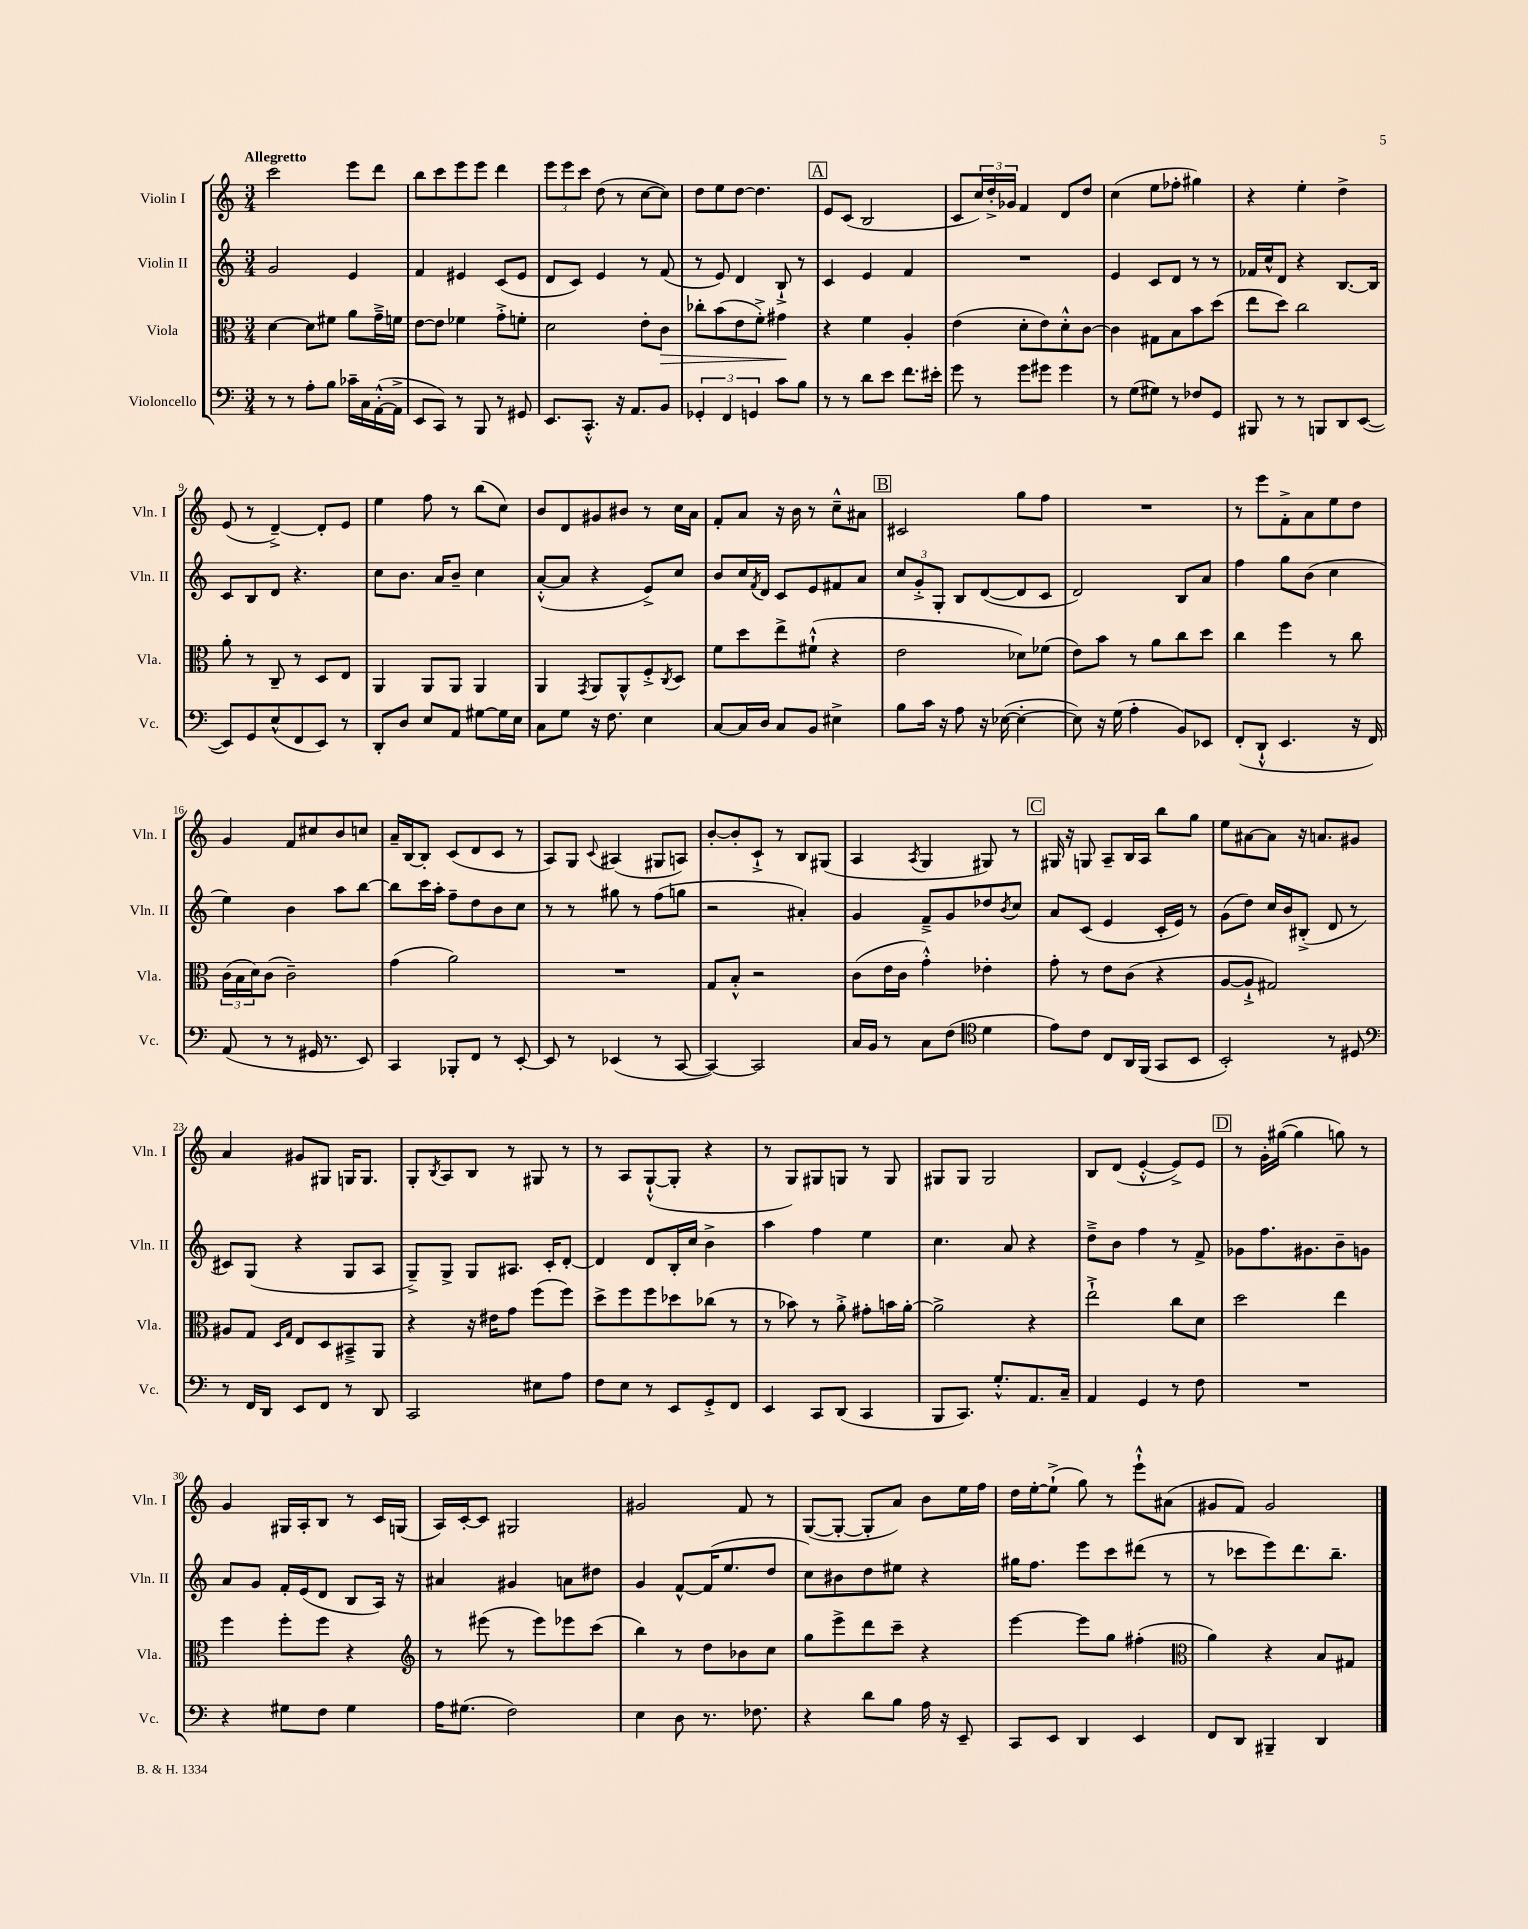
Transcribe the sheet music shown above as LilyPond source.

<<
\new StaffGroup <<
\new Staff = "s0" \with { instrumentName = "Violin I" shortInstrumentName = "Vln. I" } {
    \clef treble \key c \major \numericTimeSignature \time 3/4 \tempo "Allegretto"
    c'''2 e'''8 d'''8 |
    b''8 c'''8 e'''8 e'''8 d'''4 |
    \tuplet 3/2 { e'''8 e'''8 c'''8 } d''8( r8 c''8~ c''8) |
    d''8 e''8 d''8~ d''4. |
    \mark \markup { \box "A" } e'8 c'8( b2 |
    c'8 \tuplet 3/2 { c''16) d''16-.-> ges'16 } f'4 d'8 d''8 |
    c''4( e''8 fes''8-. gis''4) |
    r4 e''4-. d''4-> |
    e'8( r8 d'4~--->) d'8-. e'8 |
    e''4 f''8 r8 b''8( c''8) |
    b'8 d'8 gis'8 bis'8 r8 c''16 a'16 |
    f'8-. a'8 r16 b'16 r8 c''8---^ ais'8 |
    \mark \markup { \box "B" } cis'2 g''8 f''8 |
    R2. |
    r8 e'''8 f'8-.-> a'8 e''8 d''8 |
    g'4 f'8 cis''8 b'8 c''8 |
    a'16-- b16~ b8-. c'8( d'8 c'8 r8 |
    a8) g8 \appoggiatura { c'8 } ais4( gis8 a8) |
    b'8~-. b'8-. c'8-!-> r8 b8 gis8( |
    a4 \acciaccatura { a8 } g4 gis8) r8 |
    \mark \markup { \box "C" } gis16 r16 g8 a8-- b16 a16 b''8 g''8 |
    e''8 ais'8~ ais'8 r16 a'8. gis'8 |
    a'4 gis'8 gis8 g16 g8. |
    g8-. \acciaccatura { b8 } a8 b8 r8 gis8 r8 |
    r8 a8 g8~-!-^( g8-. r4 |
    r8 g8) gis8 g8 r8 g8 |
    gis8 gis8 gis2 |
    b8 d'8( e'4~-.-^ e'8->) e'8 |
    \mark \markup { \box "D" } r8 g'16-. gis''16~( gis''4 g''8) r8 |
    g'4 gis16 a16-. b8 r8 c'16 g16( |
    a16) c'16~-. c'8 gis2 |
    gis'2 f'8 r8 |
    g8~( g8~-. g8-. a'8) b'8 e''16 f''16 |
    d''16 e''16~-. e''8-!->( g''8) r8 e'''8-!-^ ais'8( |
    gis'8 f'8) gis'2 \bar "|." |
}
\new Staff = "s1" \with { instrumentName = "Violin II" shortInstrumentName = "Vln. II" } {
    \clef treble \key c \major \numericTimeSignature \time 3/4
    g'2 e'4 |
    f'4 eis'4 c'8( eis'8 |
    d'8 c'8) e'4 r8 f'8( |
    r8 e'8) d'4 b8-!-> r8 |
    \mark \markup { \box "A" } c'4 e'4 f'4 |
    R2. |
    e'4 c'8 d'8 r8 r8 |
    fes'16 c''16-^ d'8 r4 b8.~ b16 |
    c'8 b8 d'8 r4. |
    c''8 b'8. a'16 b'8-- c''4 |
    a'8~-.-^( a'8 r4 e'8->) c''8 |
    b'8 c''16 \acciaccatura { f'8 } d'16 c'8 e'8 fis'8 a'8 |
    \mark \markup { \box "B" } \tuplet 3/2 { c''8 g'8-.-> g8-. } b8 d'8~( d'8 c'8 |
    d'2) b8 a'8 |
    f''4 g''8 b'8( c''4 |
    e''4) b'4 a''8 b''8~ |
    b''8 c'''16 a''16-. f''8-- d''8 b'8 c''8 |
    r8 r8 gis''8 r8 f''8( g''8 |
    r2 ais'4-.) |
    g'4 f'8---> g'8 des''8 \acciaccatura { b'8 } c''8 |
    \mark \markup { \box "C" } a'8 c'8( e'4 c'16-. e'16) r8 |
    g'8( d''8) c''16 b'16 bis8-.->( d'8 r8 |
    cis'8) g8( r4 g8 a8 |
    g8--->) g8-> g8 ais8. c'16-. d'8~-. |
    d'4 d'8 b16-. c''16 b'4-> |
    a''4 f''4 e''4 |
    c''4. a'8 r4 |
    d''8---> b'8 f''4 r8 f'8-> |
    \mark \markup { \box "D" } ges'8 f''8. gis'8. b'8-- g'8 |
    a'8 g'8 f'16-. e'16( d'8 b8 a16) r16 |
    ais'4 gis'4 a'8 dis''8 |
    g'4 f'8~-^ f'16( e''8. d''8 |
    c''8) bis'8 d''8 eis''8 r4 |
    gis''16 f''8. e'''8 c'''8 dis'''8( r8 |
    r8 ces'''8 e'''8) d'''8. b''8.-- \bar "|." |
}
\new Staff = "s2" \with { instrumentName = "Viola" shortInstrumentName = "Vla." } {
    \clef alto \key c \major \numericTimeSignature \time 3/4
    d'4~ d'8 fis'8 a'8 g'16---> f'16 |
    e'8~ e'8 fes'4 g'8-.-> f'8-. |
    d'2 e'8-. c'8\> |
    ces''8-. b'8( e'8 f'8-.->) gis'4\! |
    \mark \markup { \box "A" } r4 f'4 a4-. |
    e'4( d'8-. e'8) d'8-.-^ c'8~ |
    c'4 gis8 b8 b'8 d''8( |
    e''8 d''8) c''2 |
    a'8-. r8 c8-- r8 d8 e8 |
    a,4 a,8 a,8 a,4 |
    a,4 \acciaccatura { g,8 } a,8 a,8-^ f8-.-> \acciaccatura { c8 } d8 |
    f'8 d''8 e''8-> fis'8-!-^( r4 |
    \mark \markup { \box "B" } e'2 des'8) fes'8( |
    e'8) b'8 r8 a'8 c''8 d''8 |
    c''4 f''4 r8 c''8 |
    \tuplet 3/2 { c'16( b16 d'16) } c'8( c'2--) |
    g'4( a'2) |
    R2. |
    g8 b8-.-^ r2 |
    c'8( e'16 c'16 g'4-.-^) ees'4-. |
    \mark \markup { \box "C" } g'8-. r8 e'8 c'8( r4 |
    a8~ a8-!-> gis2) |
    ais8 g8 \grace { d16 g16 } e8 d8 bis,8---> a,8 |
    r4 r16 eis'16 g'8 f''8( f''8) |
    d''8-> f''8 f''8 des''8 ces''8( r8 |
    r8 bes'8) r8 a'8-.-> gis'8-. b'16 a'16~-. |
    a'2-> r4 |
    e''2-!-> c''8 d'8 |
    \mark \markup { \box "D" } d''2 e''4 |
    f''4 f''8-. f''8 r4 |
    \clef treble r8 eis'''8( r8 eis'''8) ees'''8 c'''8( |
    b''4) r8 d''8 bes'8 c''8 |
    g''8 e'''8-> d'''8 c'''8-- r4 |
    e'''4~ e'''8 g''8 fis''4-.( |
    \clef alto a'4) r4 b8 gis8 \bar "|." |
}
\new Staff = "s3" \with { instrumentName = "Violoncello" shortInstrumentName = "Vc." } {
    \clef bass \key c \major \numericTimeSignature \time 3/4
    r8 r8 a8-. b8 ces'16-- c16 a,16~-.-^( a,16-> |
    e,8 c,8) r8 b,,8 r8 gis,8 |
    e,8. c,8.-.-^ r16 a,8. b,8 |
    \tuplet 3/2 { ges,4-. f,4 g,4 } c'8 b8 |
    \mark \markup { \box "A" } r8 r8 d'8 e'8 f'8. eis'16-. |
    g'8 r8 g'8 gis'8 gis'4 |
    r8 g8( gis8) r8 fes8 g,8 |
    bis,,8 r8 r8 b,,8 d,8 e,8~( |
    e,8) g,8 e8-^( f,8 e,8) r8 |
    d,8-. d8 e8 a,8 gis8~ gis16 e16 |
    c8 g8 r16 f8. e4 |
    c8~ c16 d16 c8 b,8 eis4-> |
    \mark \markup { \box "B" } b8 c'16 r16 a8 r16 ees16~( ees4~-. |
    ees8) r16 g16( a4-. b,8) ees,8 |
    f,8-.( d,8-!-^ e,4. r16 f,16) |
    a,8( r8 r8 gis,16 r8. e,8) |
    c,4 bes,,8-. f,8 r8 e,8~-. |
    e,8 r8 ees,4( r8 c,8~ |
    c,4~) c,2 |
    c16 b,16 r8 c8 f8( \clef tenor d'4 |
    \mark \markup { \box "C" } e'8) c'8 c8 a,16 f,16( g,8 b,8 |
    b,2-.) r8 dis8 |
    \clef bass r8 f,16 d,16 e,8 f,8 r8 d,8 |
    c,2 eis8 a8 |
    f8 e8 r8 e,8 g,8-.-> f,8 |
    e,4 c,8 d,8( c,4 |
    b,,8 c,8.) g8.-.-^ a,8. c16-- |
    a,4 g,4 r8 f8 |
    \mark \markup { \box "D" } R2. |
    r4 gis8 f8 gis4 |
    a16 gis8.( f2) |
    e4 d8 r8. fes8. |
    r4 d'8 b8 a16 r16 e,8-- |
    c,8 e,8 d,4 e,4 |
    f,8 d,8 bis,,4-- d,4 \bar "|." |
}
>>
>>
